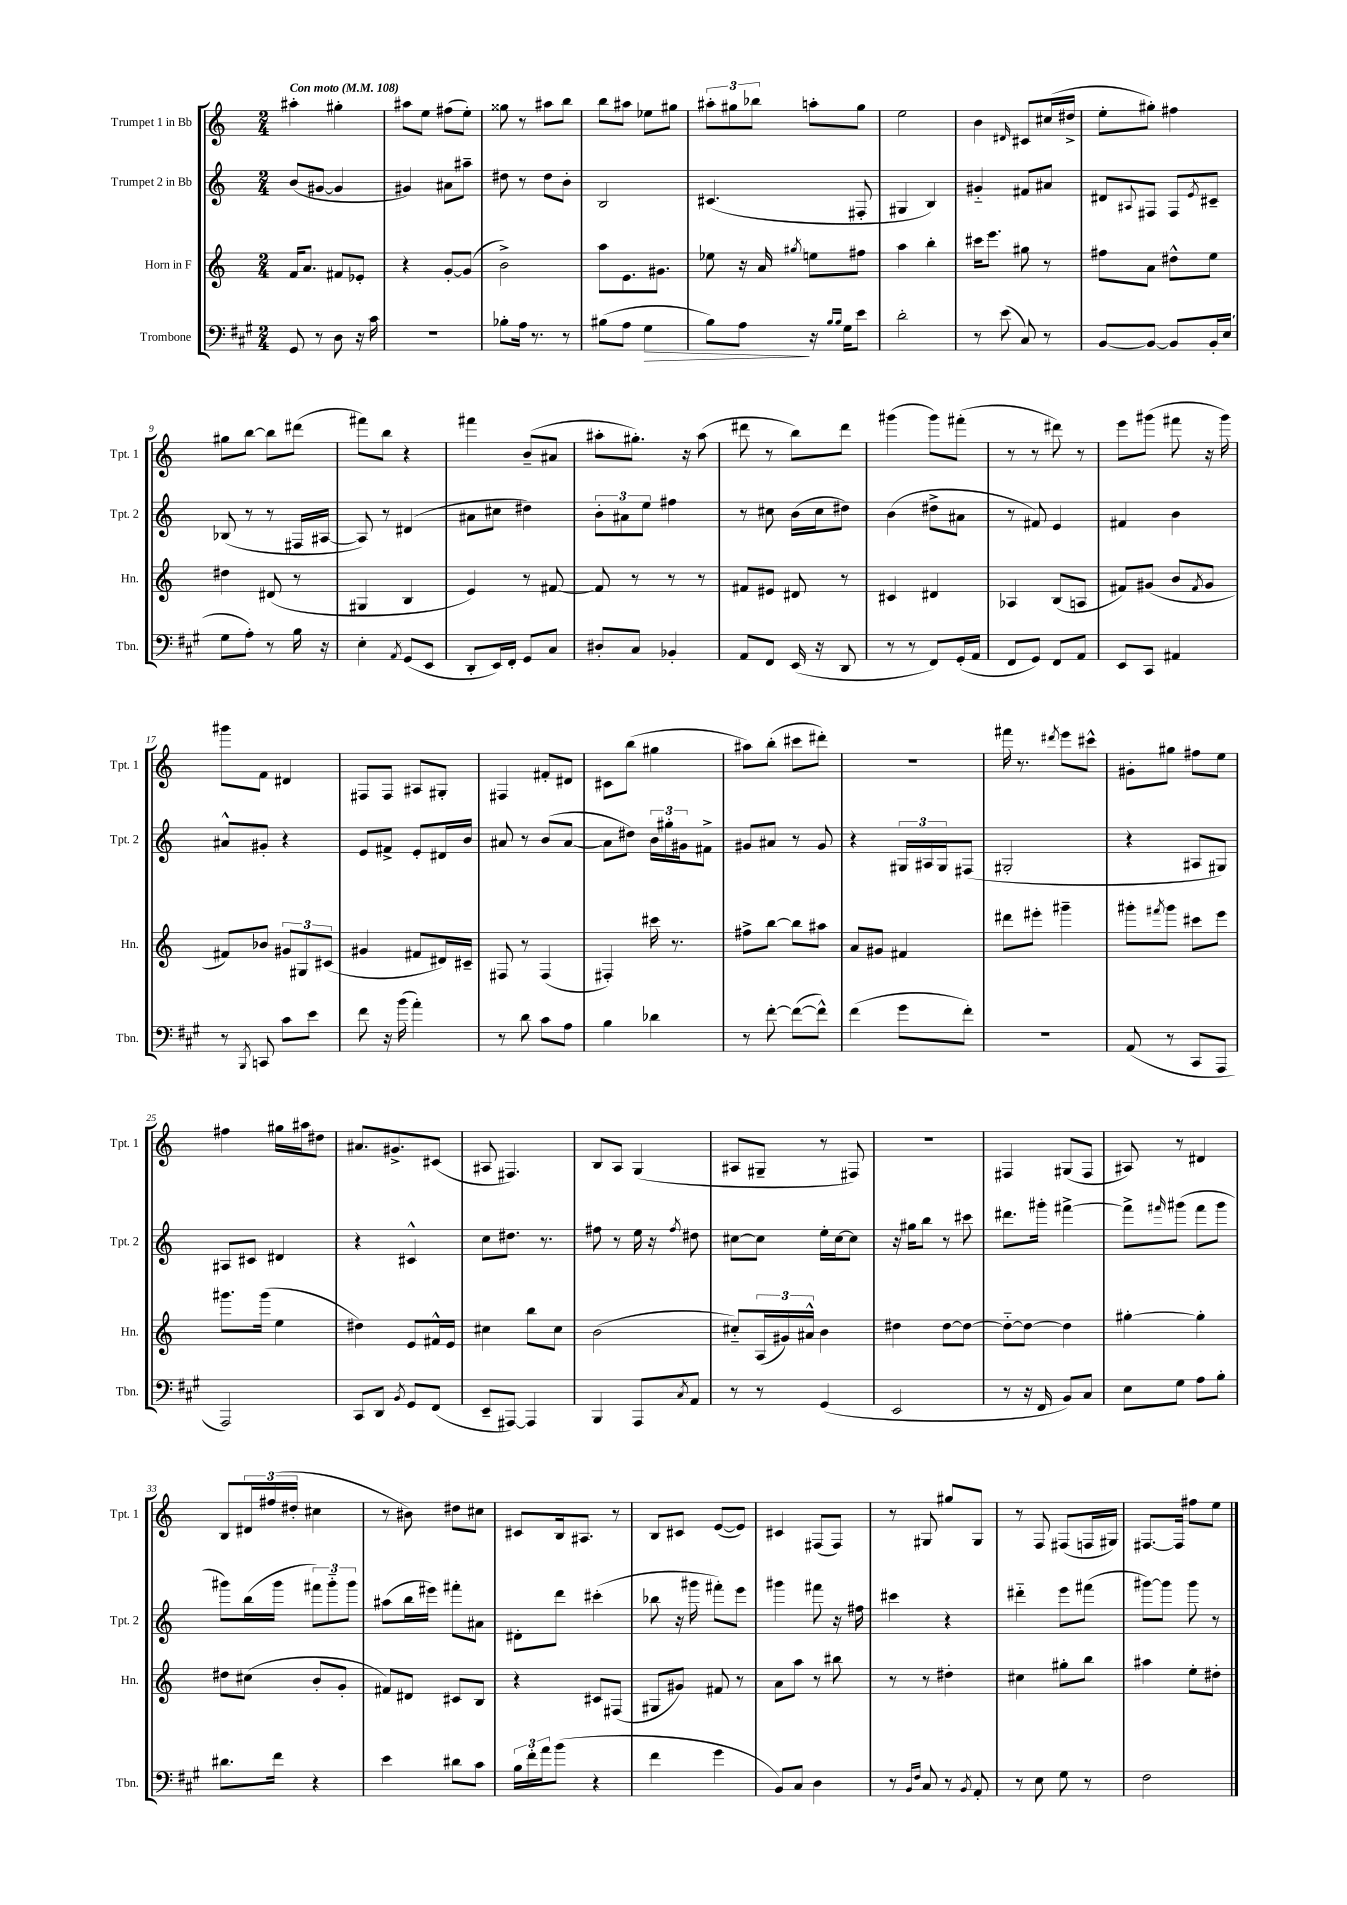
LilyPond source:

<<
\new StaffGroup <<
\new Staff = "s0" \with { instrumentName = "Trumpet 1 in Bb" shortInstrumentName = "Tpt. 1" } {
    \clef treble \key c \major \numericTimeSignature \time 2/4 \tempo "Con moto" 4 = 108
    ais''4-. gis''4-. |
    ais''8 e''8 fis''8( e''8-.) |
    gisis''8 r8 ais''8 b''8 |
    b''8 ais''8 ees''8 gis''8 |
    \tuplet 3/2 { ais''8-. gis''8 bes''8 } a''8-. gis''8 |
    e''2 |
    b'4 \grace { dis'16 } cis'8 cis''16( dis''16-> |
    e''8-. gis''8-.) fis''4 |
    gis''8 b''8~ b''8 dis'''8( |
    fis'''8) b''8 r4 |
    fis'''4 b'8--( ais'8 |
    ais''8-. gis''8.-.) r16 ais''8( |
    dis'''8 r8 b''8) dis'''8 |
    gis'''4( gis'''8) fis'''8-.( |
    r8 r8 dis'''8) r8 |
    e'''8 gis'''8( fis'''8 r16 gis'''16) |
    gis'''8 f'8 dis'4 |
    fis8 fis8 ais8 gis8-. |
    fis4 fis'8-. dis'8 |
    cis'8 b''8( gis''4 |
    ais''8) b''8-.( cis'''8 dis'''8-.) |
    R2 |
    fis'''16 r8. \acciaccatura { dis'''8 } e'''8 cis'''8-^ |
    gis'8-. gis''8 fis''8 e''8 |
    fis''4 gis''16 ais''16 dis''8 |
    ais'8. gis'8.-> cis'8( |
    ais8 fis4.) |
    b8 a8 g4( |
    ais8 gis8-- r8 fis8) |
    R2 |
    fis4 gis8( fis8 |
    ais8) r8 dis'4 |
    b8 \tuplet 3/2 { dis'16 fis''16( dis''16-. } cis''4 |
    r8 bis'8) dis''8 cis''8 |
    cis'8 b16 ais8. r8 |
    b8 cis'8 e'8~( e'8) |
    cis'4 fis8( fis8) |
    r8 gis8 gis''8 gis8 |
    r8 f8 fis8( f16 gis16) |
    fis8.~ fis16 fis''8 e''8 \bar "|." |
}
\new Staff = "s1" \with { instrumentName = "Trumpet 2 in Bb" shortInstrumentName = "Tpt. 2" } {
    \clef treble \key c \major \numericTimeSignature \time 2/4
    b'8( gis'8~ gis'4 |
    gis'4) ais'8 ais''8-- |
    dis''8 r8 dis''8 b'8-. |
    b2 |
    cis'4.( fis8-. |
    gis4 b4) |
    gis'4-_ fis'8 ais'8 |
    dis'8 \appoggiatura { ais8 } fis8 fis8 \acciaccatura { e'8 } cis'8-- |
    bes8( r8 r8 fis16 ais16~ |
    ais8) r8 dis'4( |
    ais'8 cis''8 dis''4) |
    \tuplet 3/2 { b'8-. ais'8 e''8 } fis''4 |
    r8 cis''8 b'16( cis''16 dis''8) |
    b'4( dis''8-> ais'8 |
    r8 fis'8) e'4 |
    fis'4 b'4 |
    ais'8-^ gis'8-. r4 |
    e'8 fis'8-> e'8-. dis'16 b'16 |
    ais'8 r8 b'8( ais'8~ |
    ais'8 dis''8) \tuplet 3/2 { b'16 gis''16-. gis'16 } fis'8-> |
    gis'8 ais'8 r8 gis'8 |
    r4 \tuplet 3/2 { gis16 ais16 gis16 } fis8( |
    gis2-. |
    r4 ais8 gis8) |
    ais8 cis'8 dis'4 |
    r4 cis'4-^ |
    c''8 dis''8. r8. |
    fis''8 r8 e''16 r16 \acciaccatura { fis''8 } dis''8 |
    cis''8~ cis''8 e''16-. cis''16~ cis''8 |
    r16 gis''16 b''8 r8 cis'''8 |
    dis'''8. gis'''16-. fis'''4~-> |
    fis'''8-> \grace { fis'''16 } gis'''8( fis'''8 gis'''8 |
    gis'''8) b''16( gis'''16 \tuplet 3/2 { fis'''8) gis'''8-_ gis'''8 } |
    ais''8( b''16 eis'''16) fis'''8-. ais'8 |
    dis'8-. d'''8 cis'''4-.( |
    bes''8 r16 gis'''16 fis'''8-.) e'''8 |
    gis'''4 fis'''8 r16 fis''16 |
    cis'''4 r4 |
    dis'''4-_ e'''8 fis'''8( |
    gis'''8~) gis'''8 gis'''8 r8 \bar "|." |
}
\new Staff = "s2" \with { instrumentName = "Horn in F" shortInstrumentName = "Hn." } {
    \clef treble \key c \major \numericTimeSignature \time 2/4
    f'16 a'8. fis'8 ees'8-. |
    r4 g'8~-. g'8( |
    b'2->) |
    a''8 e'8. gis'8. |
    ees''8 r16 a'16 \acciaccatura { gis''8 } e''8 fis''8 |
    a''4 b''4-. |
    cis'''16 e'''8. gis''8 r8 |
    fis''8 a'8 dis''8-^ e''8 |
    dis''4 dis'8( r8 |
    gis4 b4 |
    e'4) r8 fis'8~ |
    fis'8 r8 r8 r8 |
    fis'8 eis'8 dis'8 r8 |
    cis'4 dis'4 |
    aes4 b8( a8 |
    fis'8) gis'8( b'8 \acciaccatura { fis'8 } gis'8 |
    fis'8) bes'8 \tuplet 3/2 { gis'8 gis8 cis'8( } |
    gis'4 fis'8 dis'16) cis'16-- |
    fis8 r8 fis4( |
    fis4-.) cis'''16 r8. |
    fis''8-> b''8~ b''8 ais''8 |
    a'8 gis'8 fis'4 |
    dis'''8 eis'''8-. gis'''4-- |
    gis'''8-. \acciaccatura { fis'''8 } gis'''8 cis'''8 e'''8 |
    gis'''8. gis'''16( e''4 |
    dis''4) e'8 fis'16-^ e'16 |
    cis''4 b''8 cis''8 |
    b'2( |
    cis''8-_) \tuplet 3/2 { a16( gis'16) ais'16-^ } b'4 |
    dis''4 dis''8~ dis''8~ |
    dis''8~-_ dis''8~ dis''4 |
    gis''4~-. gis''4-. |
    dis''8 cis''8( b'8-. g'8-. |
    fis'8) dis'8 cis'8 b8 |
    r4 cis'8 fis8( |
    gis8 gis'8) fis'8 r8 |
    a'8 a''8 r8 bis''8 |
    r8 r8 dis''4-. |
    cis''4 gis''8-. b''8 |
    ais''4 e''8-. dis''8-. \bar "|." |
}
\new Staff = "s3" \with { instrumentName = "Trombone" shortInstrumentName = "Tbn." } {
    \clef bass \key a \major \numericTimeSignature \time 2/4
    gis,8 r8 d8 r16 cis'16 |
    R2 |
    bes8-. a16 r8. r8 |
    bis8( a8 gis4\> |
    b8) a8\! r16 \grace { b16 b16 } gis16 e'8 |
    d'2-. |
    r8 e'8( cis8) r8 |
    b,8~ b,8~ b,8 b,16-. e16( |
    gis8 a8-.) r8 b16 r16 |
    e4-. \acciaccatura { a,8 } gis,8( e,8 |
    d,8-. e,16) fis,16-. gis,8 cis8 |
    dis8-. cis8 bes,4-. |
    a,8 fis,8 e,16( r16 d,8 |
    r8 r8 fis,8) gis,16-.( a,16 |
    fis,8 gis,8) fis,8 a,8 |
    e,8 cis,8 ais,4 |
    r8 \acciaccatura { b,,8 } c,8 cis'8 e'8 |
    fis'8 r16 b'16( a'4-.) |
    r8 d'8 cis'8 a8 |
    b4 des'4 |
    r8 fis'8~-. fis'8~( fis'8-^) |
    fis'4( gis'8 fis'8-.) |
    R2 |
    a,8( r8 cis,8 a,,8 |
    a,,2) |
    cis,8 d,8 \acciaccatura { b,8 } gis,8 fis,8( |
    e,8-- ais,,8~) ais,,4 |
    b,,4 a,,8 \acciaccatura { cis8 } a,8 |
    r8 r8 gis,4( |
    e,2 |
    r8 r16 fis,16 b,8) cis8 |
    e8 gis8 a8 b8-. |
    dis'8. fis'16 r4 |
    e'4 dis'8 cis'8 |
    \tuplet 3/2 { b16 fis'16-. a'16 } b'8( r4 |
    fis'4 gis'4 |
    b,8) cis8 d4 |
    r8 \grace { b,16 fis16 } cis8 r8 \acciaccatura { b,8 } a,8-. |
    r8 e8 gis8 r8 |
    fis2 \bar "|." |
}
>>
>>
